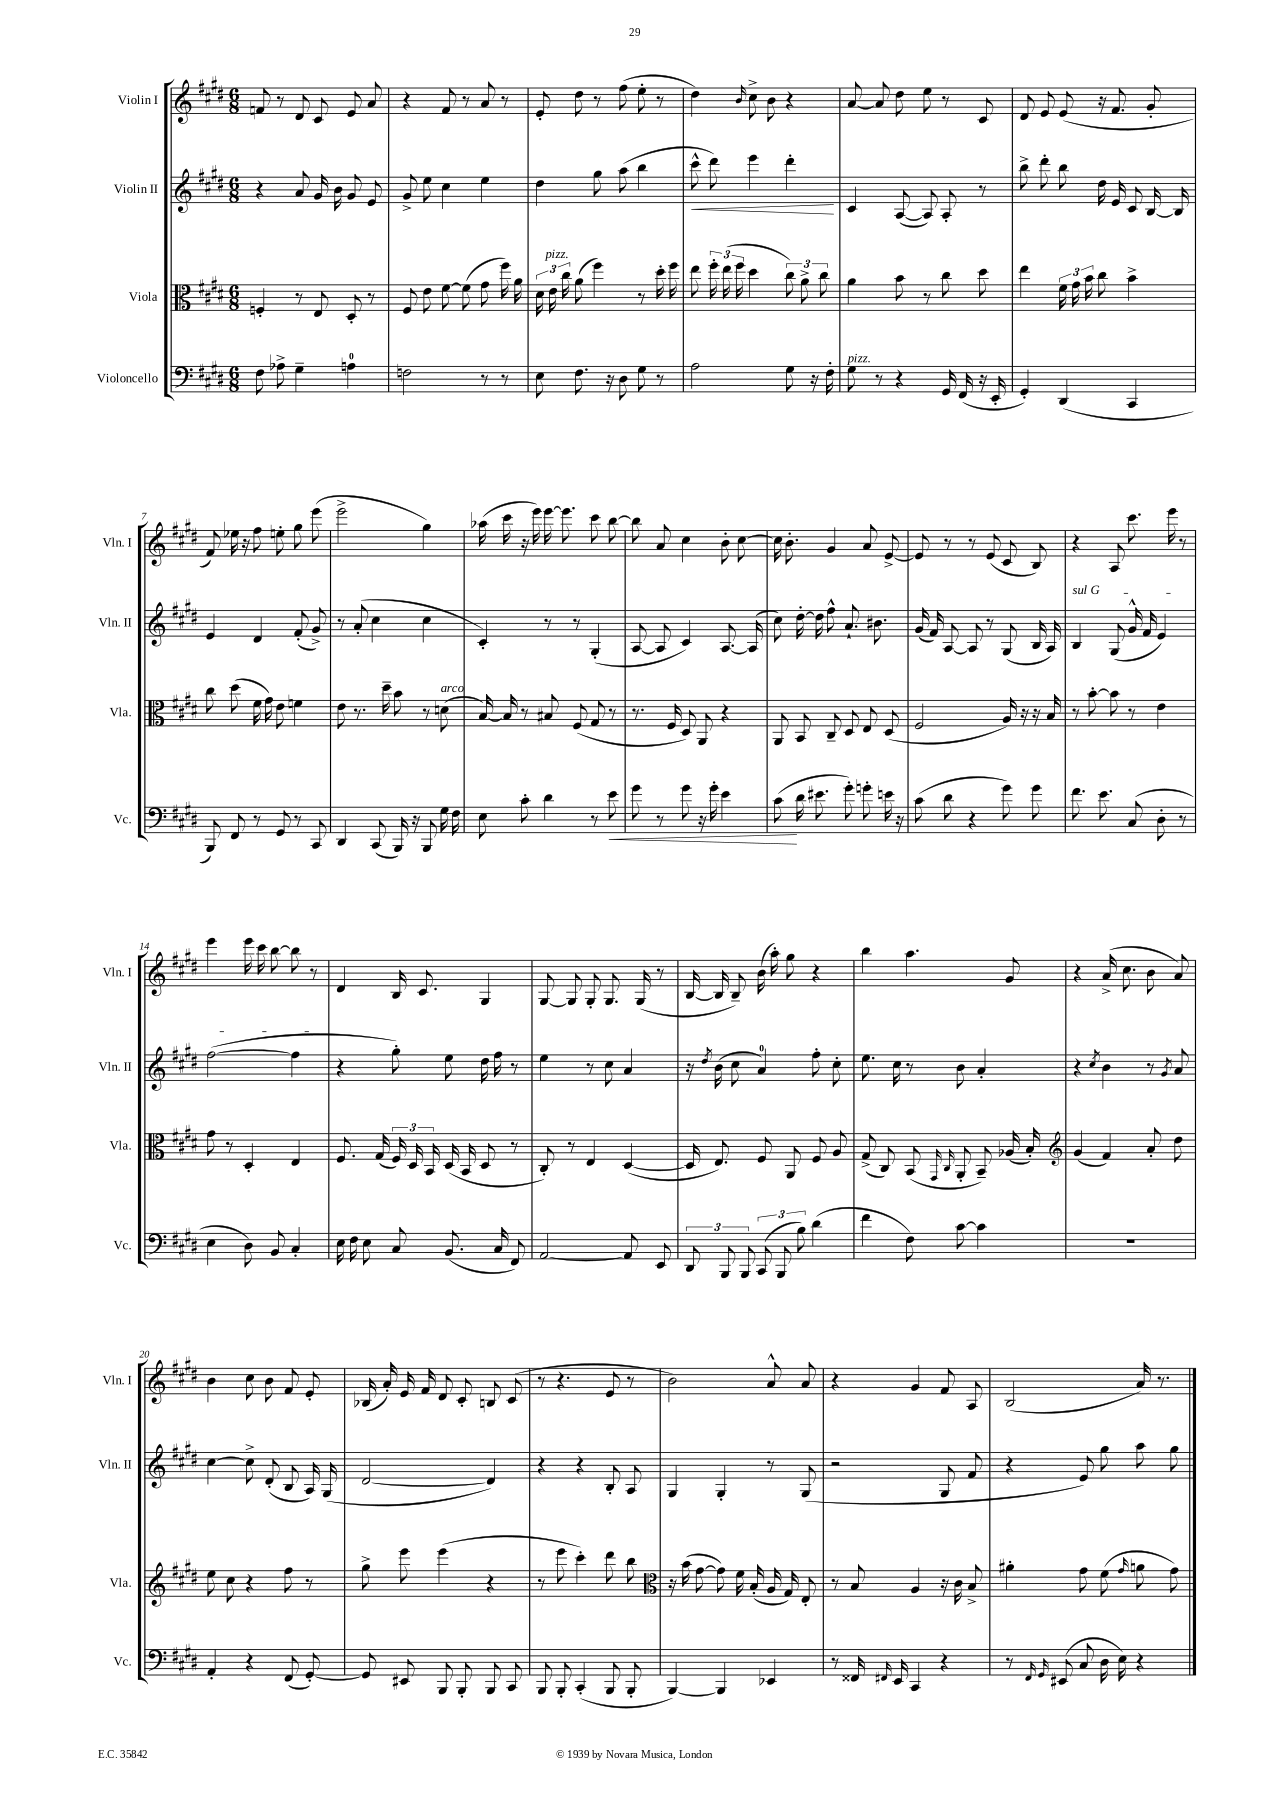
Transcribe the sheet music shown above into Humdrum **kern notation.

**kern	**dynam	**kern	**kern	**dynam	**kern
*part4	*part4	*part3	*part2	*part2	*part1
*staff4	*staff4	*staff3	*staff2	*staff2	*staff1
*I"Violoncello	*	*I"Viola	*I"Violin II	*	*I"Violin I
*I'Vc.	*	*I'Vla.	*I'Vln. II	*	*I'Vln. I
*clefF4	*	*clefC3	*clefG2	*	*clefG2
*k[f#c#g#d#]	*	*k[f#c#g#d#]	*k[f#c#g#d#]	*	*k[f#c#g#d#]
*M6/8	*	*M6/8	*M6/8	*	*M6/8
=1	=1	=1	=1	=1	=1
8F#\	.	4Fn'/	4r	.	8fn/
8A-X^\	.	.	.	.	8r
4G#~\	.	8r	8a/	.	8d#/
.	.	8E/	16g#/	.	8c#/
.	.	.	16b\	.	.
4An\	.	8D#'/	8g#/	.	8e/
.	.	8r	8e/	.	8a/
=2	=2	=2	=2	=2	=2
2Fn\	.	8F#/	8g#^/	.	4r
.	.	8e\	8ee\	.	.
.	.	[8f#\	4cc#\	.	8f#/
.	.	(8f#\]	.	.	8r
8r	.	8g#\	4ee\	.	8a/
8r	.	16ff#\)	.	.	8r
.	.	16a\	.	.	.
=3	=3	=3	=3	=3	=3
8E\	.	24d#\	4dd#\	.	8e'/
!	!	!LO:TX:a:i:t=pizz.	!	!	!
.	.	24e\	.	.	.
.	.	24cc#\	.	.	.
8.F#\	.	(8a\	.	.	8dd#\
.	.	4ff#\)	8gg#\	.	8r
16r	.	.	.	.	.
8D#\	.	.	(8aa\	.	(8ff#\
8G#\	.	8r	4bb\	.	8ee'\
8r	.	16dd#'\	.	.	8r
.	.	16ff#\	.	.	.
=4	=4	=4	=4	=4	=4
!	!	!	!	!LO:HP:b	!
2A\	.	8ee\	8ccc#^^\	<	4dd#\)
.	.	24ff#'\	8ddd#\)	.	.
.	.	(24ee\	.	.	.
.	.	24ff#\	.	.	.
.	.	.	.	.	16qqb/
.	.	4dd#\	4eee\	.	8cc#^\
.	.	.	.	.	8b\
8G#\	.	12cc#\)	4ddd#'\	.	4r
.	.	12a^\	.	.	.
16r	.	.	.	.	.
.	.	12cc#\	.	.	.
16F#'\	.	.	.	.	.
.	.	.	.	[	.
=5	=5	=5	=5	=5	=5
!LO:TX:a:i:t=pizz.	!	!	!	!	!
8G#\	.	4a\	4c#/	.	[8a/
8r	.	.	.	.	8a/]
4r	.	8b\	([8A/	.	8dd#\
.	.	8r	8A/])	.	8ee\
16GG#/	.	8cc#\	8A'/	.	8r
(16FF#/	.	.	.	.	.
16r	.	8dd#\	8r	.	8c#/
16EE'/	.	.	.	.	.
=6	=6	=6	=6	=6	=6
4GG#'/)	.	4ee\	8bb^\	.	8d#/
.	.	.	8ddd#'\	.	8e/
(4DD#/	.	24f#\	8bb\	.	(8e/
.	.	24g#\	.	.	.
.	.	24b\	.	.	.
.	.	8cc#\	16dd#\	.	16r
.	.	.	16e/	.	8.f#/
4CC#/	.	4b^\	8c#/	.	.
.	.	.	[16B/	.	8g#'/
.	.	.	16B/]	.	.
!!LO:LB:g=z
=7	=7	=7	=7	=7	=7
8BBB/)	.	8cc#\	4e/	.	8f#/)
8FF#/	.	(8dd#\	.	.	16ee-X\
.	.	.	.	.	16r
8r	.	16f#\	4d#/	.	8ff#\
.	.	16g#\)	.	.	.
8GG#/	.	8e\	.	.	8een'\
8r	.	4fn\	(8f#'/	.	8gg#\
8CC#/	.	.	8g#^/)	.	(8eee\
=8	=8	=8	=8	=8	=8
4DD#/	.	8e\	8r	.	2eee^\
.	.	8.r	(8a'/	.	.
(8CC#/	.	.	4cc#\	.	.
.	.	16dd#~\	.	.	.
16BBB/)	.	8b\	.	.	.
16r	.	.	.	.	.
8BBB/	.	8r	4cc#\	.	4gg#\)
!	!	!LO:TX:a:i:t=arco	!	!	!
16G#\	.	(8dn\	.	.	.
16F#\	.	.	.	.	.
=9	=9	=9	=9	=9	=9
8E\	.	[16B/)	4c#'/)	.	(16aa-X\
.	.	16B/]	.	.	16ccc#\
8c#'\	.	8r	.	.	16r
.	.	.	.	.	16eee\)
4d#\	.	8B#X/	8r	.	[16eee\
.	.	.	.	.	8.eee\]
.	.	(8F#/	8r	.	.
8r	.	8G#/	(4G#'/	.	8ccc#\
!	!LO:HP:b	!	!	!	!
8e\	<	8r	.	.	[8bb\
=10	=10	=10	=10	=10	=10
8g#\	.	8.r	[8A/	.	8bb\]
8r	.	.	8A/]	.	8a/
.	.	16F#/	.	.	.
8g#\	.	8D#/)	4c#/)	.	4cc#\
16r	.	8AA/	.	.	.
16g#'\	.	.	.	.	.
4e\	.	4r	[8.A/	.	8b'\
.	.	.	.	.	[8cc#\
.	.	.	(16A/]	.	.
=11	=11	=11	=11	=11	=11
(8c#\	.	8AA/	8cc#\)	.	16cc#\]
.	.	.	.	.	8.b'\
16d#\	[	8BB/	[16dd#'\	.	.
8.e#X\	.	.	16dd#\]	.	.
.	.	8C#~/	8ff#^^\	.	4g#/
8g#'\)	.	8D#/	8.a`/	.	.
8gn'\	.	8E/	.	.	8a/
.	.	.	8.b#X\	.	.
16en\	.	(8D#/	.	.	[8e^/
16r	.	.	.	.	.
=12	=12	=12	=12	=12	=12
(8c#\	.	2F#/	(16g#/	.	8e/]
.	.	.	16f#/)	.	.
8d#\	.	.	[8A/	.	8r
4r	.	.	8A/]	.	8r
.	.	.	8r	.	(8e/
8g#\)	.	16A/)	(8G#/	.	8c#/
.	.	16r	.	.	.
8g#\	.	16r	16B/	.	8B/)
.	.	16B/	16A/)	.	.
=13	=13	=13	=13	=13	=13
!	!	!	!LO:TX:a:i:t=sul G	!	!
8.f#\	.	8r	4B/	.	4r
.	.	[8b'\	.	.	.
8.e\	.	.	.	.	.
.	.	8b\]	(8G#/	.	8A/
(8C#/	.	8r	16g#^^/	.	8.ccc#\
.	.	.	16f#/	.	.
8D#'\	.	4e\	4e/)	.	.
.	.	.	.	.	16eee\
8r	.	.	.	.	8r
!!LO:LB:g=z
=14	=14	=14	=14	=14	=14
4E\	.	8g#\	([2ff#\	.	4eee\
.	.	8r	.	.	.
8D#\)	.	4D#'/	.	.	16eee\
.	.	.	.	.	16ccc#\
8BB/	.	.	.	.	[8bb\
4C#'/	.	4E/	4ff#\]	.	8bb\]
.	.	.	.	.	8r
=15	=15	=15	=15	=15	=15
16E\	.	8.F#/	4r	.	4d#/
16F#\	.	.	.	.	.
8E\	.	.	.	.	.
.	.	(16G#/	.	.	.
8C#/	.	24F#/)	8gg#'\)	.	16B/
.	.	24D#/	.	.	.
.	.	.	.	.	8.c#/
.	.	24BB/	.	.	.
(8.BB/	.	(16D#/	8ee\	.	.
.	.	16BB/	.	.	.
.	.	8D#/	16dd#\	.	4G#/
16C#/	.	.	16ff#\	.	.
8FF#/)	.	8r	8r	.	.
=16	=16	=16	=16	=16	=16
[2AA/	.	8C#'/)	4ee\	.	[8G#/
.	.	8r	.	.	8G#/]
.	.	4E/	8r	.	8G#'/
.	.	.	8cc#\	.	8.G#/
8AA/]	.	([4D#/	4a/	.	.
.	.	.	.	.	(16G#/
8EE/	.	.	.	.	8r
=17	=17	=17	=17	=17	=17
12DD#/	.	16D#/]	16r	.	[16B/
.	.	.	8qdd#/	.	.
.	.	8.E/)	(16b\	.	16B/]
12BBB/	.	.	.	.	.
.	.	.	8cc#\	.	8B~/)
12BBB/	.	.	.	.	.
(12CC#/	.	8F#/	4a/)	.	(16b\
.	.	.	.	.	16aa'\)
12BBB/	.	.	.	.	.
.	.	8AA/	.	.	8gg#\
12B\)	.	.	.	.	.
(4d#\	.	8F#/	8ff#'\	.	4r
.	.	8A/	8cc#'\	.	.
=18	=18	=18	=18	=18	=18
4f#\	.	(8G#^/	8.ee\	.	4bb\
.	.	8C#/)	.	.	.
.	.	.	16cc#\	.	.
8F#\)	.	(8BB/	8r	.	4.aa\
.	.	16qqGG#/	.	.	.
.	.	16qqC#/	.	.	.
[8c#\	.	8AA'/	8b\	.	.
4c#\]	.	8BB~/)	4a'/	.	.
.	.	(16A-X/	.	.	8g#/
.	.	16B'/)	.	.	.
=19	=19	=19	=19	=19	=19
*	*	*clefG2	*	*	*
2.r	.	(4g#/	4r	.	4r
.	.	.	8qcc#/	.	.
.	.	4f#/)	4b\	.	(16a^/
.	.	.	.	.	8.cc#\
.	.	8a'/	8r	.	8b\
.	.	.	8qg#/	.	.
.	.	8dd#\	8a/	.	8a/)
!!LO:LB:g=z
=20	=20	=20	=20	=20	=20
4AA'/	.	8ee\	[4cc#\	.	4b\
.	.	8cc#\	.	.	.
4r	.	4r	8cc#^\]	.	8cc#\
.	.	.	(8d#'/	.	8b\
(8FF#/	.	8ff#\	8B/	.	8f#/
[8GG#'/)	.	8r	16A/)	.	8e'/
.	.	.	(16G#/	.	.
=21	=21	=21	=21	=21	=21
8GG#/]	.	8gg#^\	[2d#/	.	(16B-X/
.	.	.	.	.	16a'/)
8EE#X/	.	8eee\	.	.	16e/
.	.	.	.	.	16f#/
8BBB/	.	(4eee\	.	.	8d#/
8BBB'/	.	.	.	.	8c#'/
8BBB/	.	4r	4d#/])	.	8Bn/
8CC#/	.	.	.	.	(8c#/
=22	=22	=22	=22	=22	=22
8BBB/	.	8r	4r	.	8r
8BBB'/	.	8eee\	.	.	4.r
(4CC#'/	.	4ccc#'\)	4r	.	.
8BBB/	.	8ddd#\	8B'/	.	8e/
8BBB'/	.	8bb\	8A/	.	8r
=23	=23	=23	=23	=23	=23
*	*	*clefC3	*	*	*
[4BBB/)	.	16r	4G#/	.	2b\)
.	.	(16b\	.	.	.
.	.	[8g#\	.	.	.
4BBB/]	.	8g#\])	4G#'/	.	.
.	.	16f#\	.	.	.
.	.	(16B'/	.	.	.
4EE-X/	.	16A/	8r	.	8a^^/
.	.	16G#/)	.	.	.
.	.	8E'/	(8G#/	.	8a/
=24	=24	=24	=24	=24	=24
8r	.	8r	2r	.	4r
16FF##X/	.	8B/	.	.	.
16qqFF#X/	.	.	.	.	.
16EE/	.	.	.	.	.
4CC#/	.	4A/	.	.	4g#/
4r	.	16r	8G#/	.	8f#/
.	.	16c#\	.	.	.
.	.	8B^/	8f#/	.	8A/
=25	=25	=25	=25	=25	=25
8r	.	4a#X'\	4r	.	(2B/
16qqFF#/	.	.	.	.	.
16qqGG#/	.	.	.	.	.
(8EE#X/	.	.	.	.	.
8C#/	.	8g#\	8e/)	.	.
16D#\	.	(8f#\	8gg#\	.	.
16E\)	.	.	.	.	.
.	.	16qqg#/	.	.	.
4r	.	8an\	8aa\	.	16a/)
.	.	.	.	.	8.r
.	.	8g#\)	8gg#\	.	.
==	==	==	==	==	==
*-	*-	*-	*-	*-	*-
